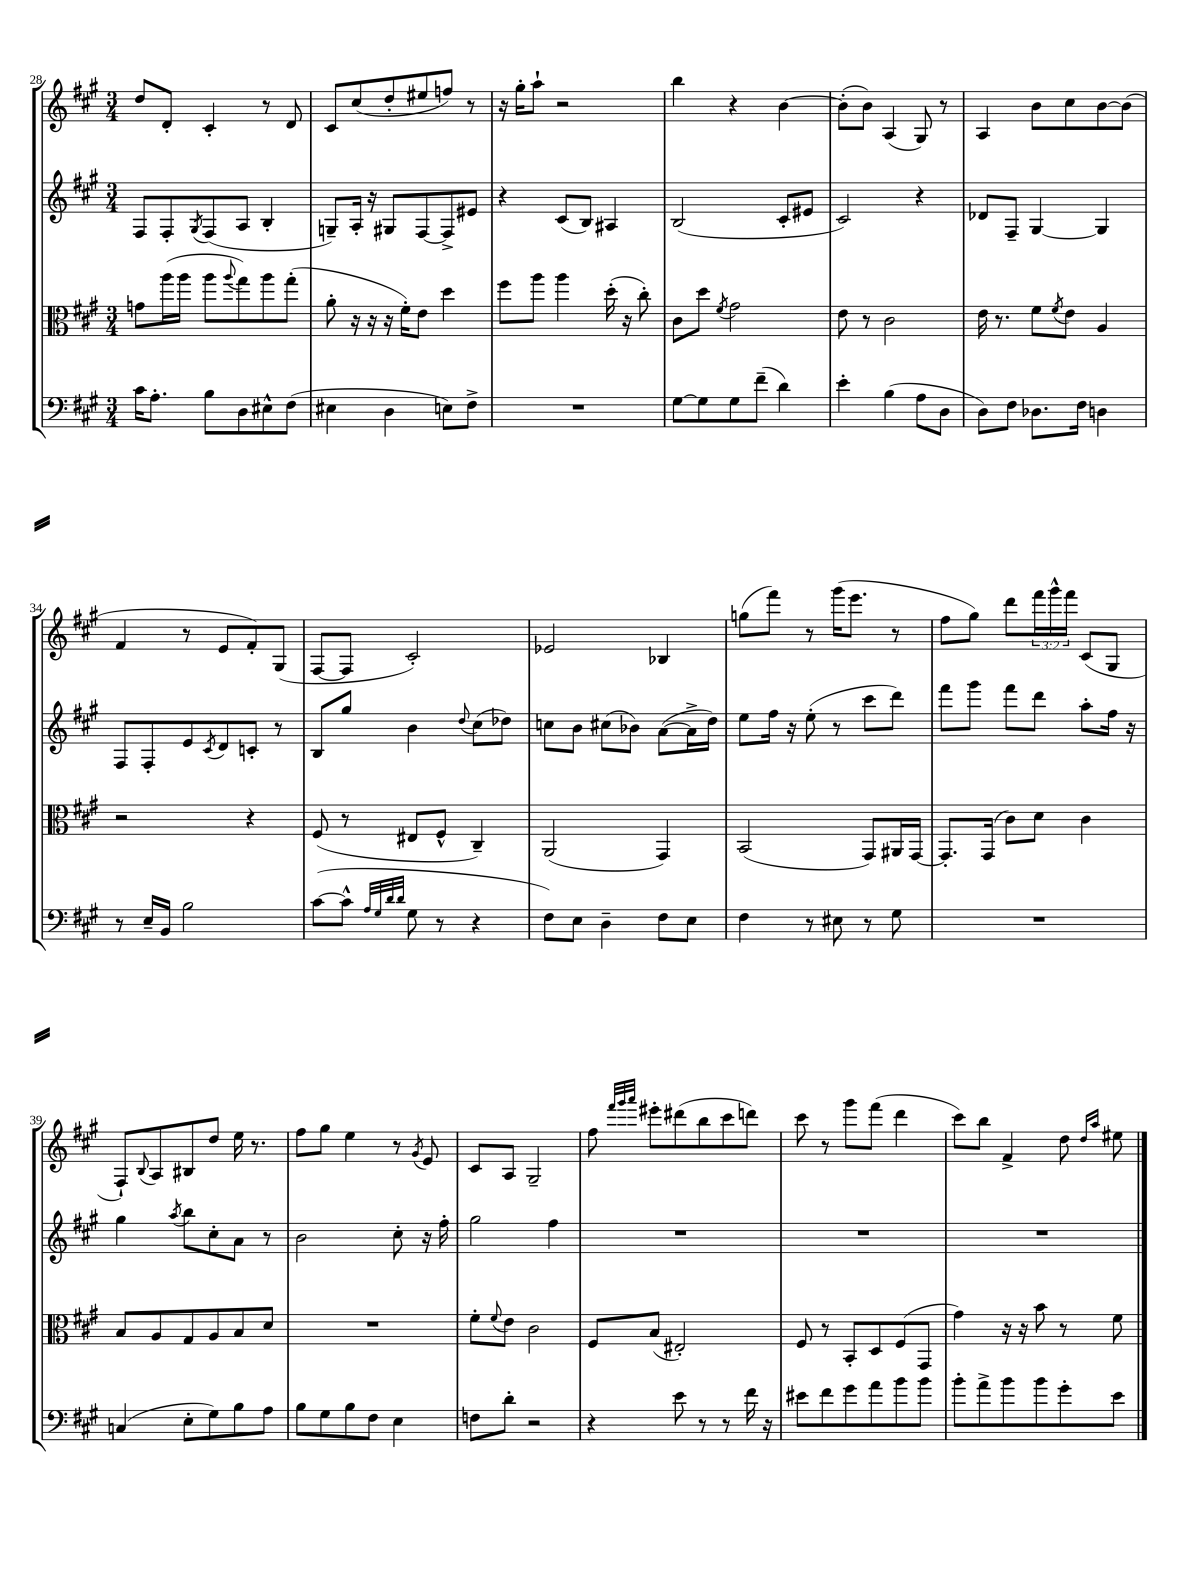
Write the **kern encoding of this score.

**kern	**kern	**kern	**kern
*staff4	*staff3	*staff2	*staff1
*clefF4	*clefC3	*clefG2	*clefG2
*k[f#c#g#]	*k[f#c#g#]	*k[f#c#g#]	*k[f#c#g#]
*M3/4	*M3/4	*M3/4	*M3/4
16c#\LK	8g\L	8F#/L	8dd/L
8.A'\J	.	.	.
.	(16aa\L	8F#'/	8d'/J
.	16aa\JJ	.	.
.	.	8qG#/	.
8B\L	8aa\L	(8F#/	4c#'/
.	8qqaa/	.	.
8D\	8gg#\)	8A/J	.
8E#^^\	8aa\	4B'/	8r
(8F#\J	(8gg#'\J	.	8d/
=	=	=	=
4E#\	8a'\	8G~/L)	8c#/L
.	16r	16A'/Jk	(8cc#/
.	16r	16r	.
4D\	16r	8G#/L	8dd'/
.	16f#'\LK)	.	.
.	8e\J	[8F#/	8ee#/
8E\L)	4dd\	8F#^/]	8ff/J)
8F#^\J	.	8e#/J	8r
=	=	=	=
2.r	8ff#\L	4r	16r
.	.	.	16gg#'\LK
.	8aa\J	.	8aa`\J
.	4aa\	(8c#/L	2r
.	.	8B/J)	.
.	(16dd'\	4A#/	.
.	16r	.	.
.	8cc#'\)	.	.
=	=	=	=
[8G#\L	8c#\L	(2B/	4bb\
8G#\]	8dd\J	.	.
.	8qf#/	.	.
8G#\	2g#\	.	4r
(8f#~\J	.	.	.
4d\)	.	8c#'/L	[4b\
.	.	8e#/J	.
=	=	=	=
4e'\	8e\	2c#/)	(8b'\]L
.	8r	.	8b\J)
(4B\	2c#\	.	(4A/
8A\L	.	4r	8G#/)
8D\J	.	.	8r
=	=	=	=
8D\L)	16e\	8d-/L	4A/
.	8.r	.	.
8F#\J	.	8F#~/J	.
8.D-\L	8f#\L	[4G#/	8b\L
.	8qf#/	.	.
.	8e\J	.	8cc#\
16F#\Jk	.	.	.
4D\	4A/	4G#/]	[8b\
.	.	.	(8b\]J
=	=	=	=
8r	2r	8F#/L	4f#/
16E~/LL	.	8F#'/	.
16BB/JJ	.	.	.
2B\	.	8e/	8r
.	.	8qc#/	.
.	.	8d/	8e/L
.	4r	8c'/J	8f#'/)
.	.	8r	(8G#/J
=	=	=	=
([8c#\L	(8F#/	8B/L	[8F#/L
8c#^^\]J	8r	8gg#/J	8F#/]J
32qqA/LLL	.	.	.
32qqG#/	.	.	.
32qqd/	.	.	.
32qqd/JJJ	.	.	.
8G#\	8E#/L	4b\	2c#'/)
8r	8F#^^/J	.	.
.	.	8qqdd/	.
4r	4C#~/)	(8cc#\L	.
.	.	8dd-\J)	.
=	=	=	=
8F#\L)	(2AA/	8cc\L	2e-/
8E\J	.	8b\J	.
4D~\	.	(8cc#\L	.
.	.	8b-\J)	.
8F#\L	4GG#/)	([8a\L	4B-/
8E\J	.	16a^\]L	.
.	.	16dd\JJ)	.
=	=	=	=
4F#\	(2BB/	8ee\L	(8gg\L
.	.	16ff#\Jk	8fff#\J)
.	.	16r	.
8r	.	(8ee'\	8r
8E#\	.	8r	(16ggg#\LK
.	.	.	8.eee\J
8r	8GG#/L)	8ccc#\L	.
8G#\	16AA#/L	8ddd\J)	8r
.	[16GG#/JJ	.	.
=	=	=	=
2.r	8.GG#'/]L	8fff#\L	8ff#\L
.	.	8ggg#\J	8gg#\J)
.	(16GG#/Jk	.	.
.	8c#\L)	8fff#\L	8ddd\L
.	8d\J	8ddd\J	24fff#\L
.	.	.	24ggg#^^\
.	.	.	24fff#\JJ
.	4c#\	8aa'\L	(8c#/L
.	.	16ff#\Jk	8G#/J
.	.	16r	.
=	=	=	=
(4C/	8B/L	4gg#\	8F#`/L)
.	.	.	8qqB/
.	8A/	.	8A/
.	.	8qaa/	.
8E'\L	8G#/	8bb\L	8B#/
8G#\)	8A/	8cc#'\	8dd/J
8B\	8B/	8a\J	16ee\
.	.	.	8.r
8A\J	8d/J	8r	.
=	=	=	=
8B\L	2.r	2b\	8ff#\L
8G#\	.	.	8gg#\J
8B\	.	.	4ee\
8F#\J	.	.	.
4E\	.	8cc#'\	8r
.	.	.	8qg#/
.	.	16r	8e/
.	.	16ff#'\	.
=	=	=	=
8F\L	8f#'\L	2gg#\	8c#/L
.	8qqf#/	.	.
8d'\J	8e\J	.	8A/J
2r	2c#\	.	2G#~/
.	.	4ff#\	.
=	=	=	=
4r	8F#/L	2.r	8ff#\
.	.	.	32qqfff#/LLL
.	.	.	32qqggg#/
.	.	.	32qqaaa/JJJ
.	(8B/J	.	8eee#'\L
8e\	2E#'/)	.	(8ddd#\
8r	.	.	8bb\
8r	.	.	8ccc#\
16f#\	.	.	8ddd\J)
16r	.	.	.
=	=	=	=
8e#\L	8F#/	2.r	8ccc#\
8f#\	8r	.	8r
8g#\	8BB'/L	.	8ggg#\L
8a\	8D/	.	(8fff#\J
8b\	(8F#/	.	4ddd\
8b\J	8GG#/J	.	.
=	=	=	=
8b'\L	4g#\)	2.r	8ccc#\L)
8a^\	.	.	8bb\J
8b\	16r	.	4f#^/
.	16r	.	.
8b\	8b\	.	.
8g#'\	8r	.	8dd\
.	.	.	16qqdd/LL
.	.	.	16qqaa/JJ
8e\J	8f#\	.	8ee#\
==	==	==	==
*-	*-	*-	*-
